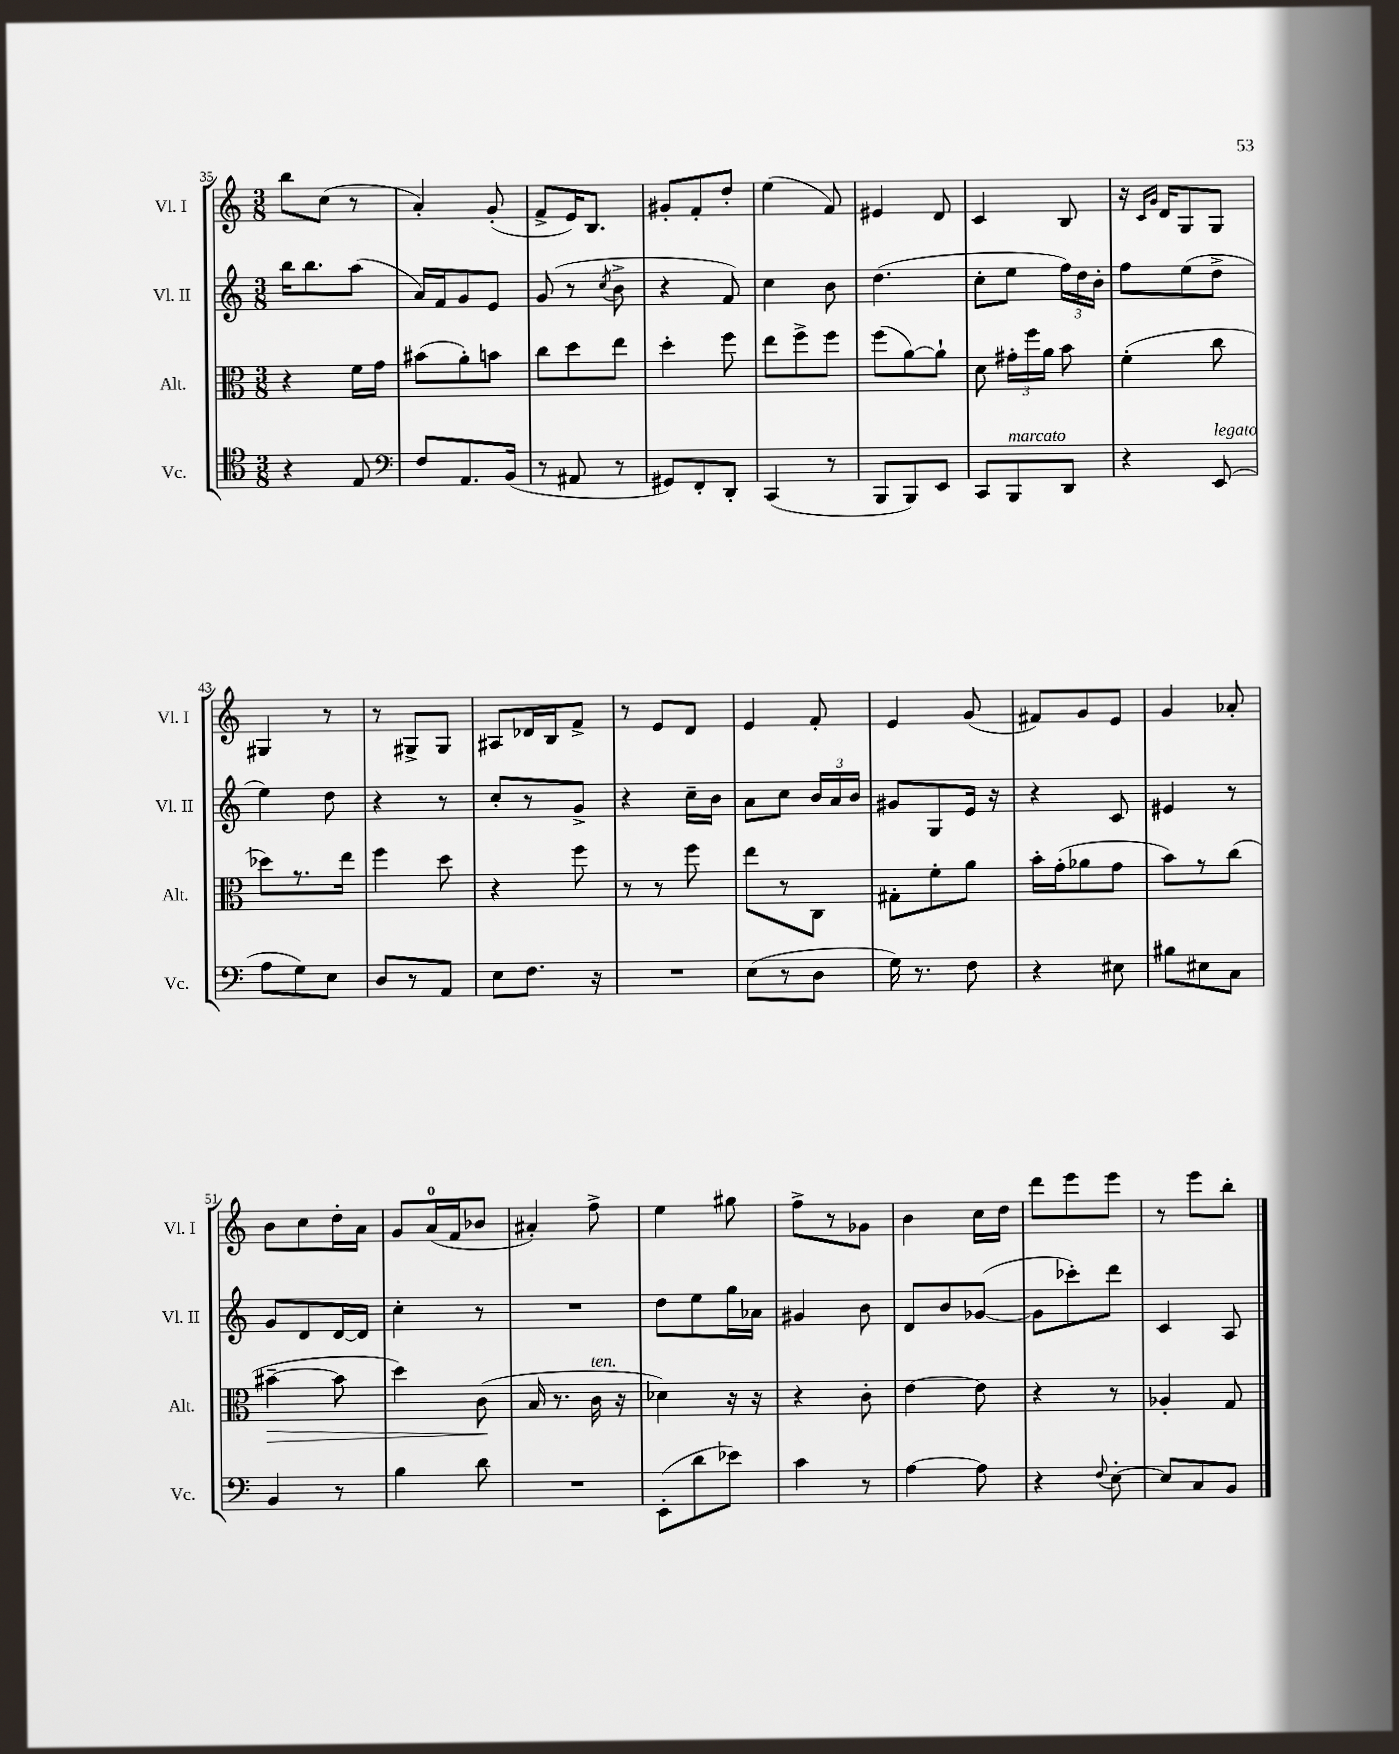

**kern	**kern	**kern	**kern
*staff4	*staff3	*staff2	*staff1
*clefC4	*clefC3	*clefG2	*clefG2
*k[]	*k[]	*k[]	*k[]
*M3/8	*M3/8	*M3/8	*M3/8
4r	4r	16bb	8bb
.	.	8.bb	.
.	.	.	(8cc
8E	16f	(8aa	8r
.	16g	.	.
=	=	=	=
*clefF4	*	*	*
8F	(8b#	16a)	4a')
.	.	16f	.
8.AA	8a')	8g	.
.	8b	8e	(8g'
(16BB	.	.	.
=	=	=	=
8r	8cc	(8g	8f^
8AA#	8dd	8r	16e)
.	.	.	8.B
.	.	8qcc	.
8r	8ee	8b^	.
=	=	=	=
8GG#)	4dd'	4r	8g#'
8FF'	.	.	8f'
8DD'	8ff	8f)	8dd'
=	=	=	=
(4CC	8ee	4cc	(4ee
.	8ff^	.	.
8r	8ff	8b	8f)
=	=	=	=
8BBB	(8ff	(4.dd	4e#
8BBB)	[8a)	.	.
8EE	8a`]	.	8d
=	=	=	=
8CC	8d	8cc'	4c
8BBB	24g#'	8ee	.
.	24ff	.	.
.	24a	.	.
8DD	8b	24ff)	8B
.	.	24dd	.
.	.	24b'	.
=	=	=	=
4r	(4f'	8ff	16r
.	.	.	16qqc
.	.	.	16qqg
.	.	.	16d
.	.	(8ee	8G
(8EE	8cc	8dd^	8G
=	=	=	=
8A	8dd-)	4ee)	4G#
8G)	8.r	.	.
8E	.	8dd	8r
.	16ee	.	.
=	=	=	=
8D	4ff	4r	8r
8r	.	.	8G#^
8AA	8dd	8r	8G#
=	=	=	=
8E	4r	8cc'	8A#
8.F	.	8r	16d-
.	.	.	16B
.	8ff	8g^	8f^
16r	.	.	.
=	=	=	=
4.r	8r	4r	8r
.	8r	.	8e
.	8ff	16cc~	8d
.	.	16b	.
=	=	=	=
(8E	8ee	8a	4e
8r	8r	8cc	.
8D	8C	24b	8f'
.	.	24a	.
.	.	24b	.
=	=	=	=
16G)	8G#'	8g#	4e
8.r	.	.	.
.	8f'	8G	.
8F	8a	16e	(8g
.	.	16r	.
=	=	=	=
4r	16b'	4r	8f#)
.	(16g'	.	.
.	8a-	.	8g
8E#	8g	8c	8e
=	=	=	=
8B#	8b)	4e#	4g
8E#	8r	.	.
8C	(8cc	8r	8a-'
=	=	=	=
4BB	[4b#~	8g	8b
.	.	8d	8cc
8r	8b#]	[16d	16dd'
.	.	16d]	16a
=	=	=	=
4B	4dd)	4cc'	8g
.	.	.	(16a
.	.	.	16f
8d	(8c	8r	8b-
=	=	=	=
4.r	16B	4.r	4a#')
.	8.r	.	.
.	16c	.	8ff^
.	16r	.	.
=	=	=	=
(8EE'	4d-)	8dd	4ee
8d	.	8ee	.
8e-)	16r	16gg	8gg#
.	16r	16a-	.
=	=	=	=
4c	4r	4g#	8ff^
.	.	.	8r
8r	8c'	8b	8g-
=	=	=	=
[4A	[4e	8d	4b
.	.	8b	.
8A]	8e]	([8g-	16cc
.	.	.	16dd
=	=	=	=
4r	4r	8g-]	8ddd
.	.	8ccc-')	8eee
8qqF	.	.	.
[8E'	8r	8ddd	8eee
=	=	=	=
8E]	4A-'	4c	8r
8C	.	.	8eee
8BB	8G	8A	8bb'
==	==	==	==
*-	*-	*-	*-
